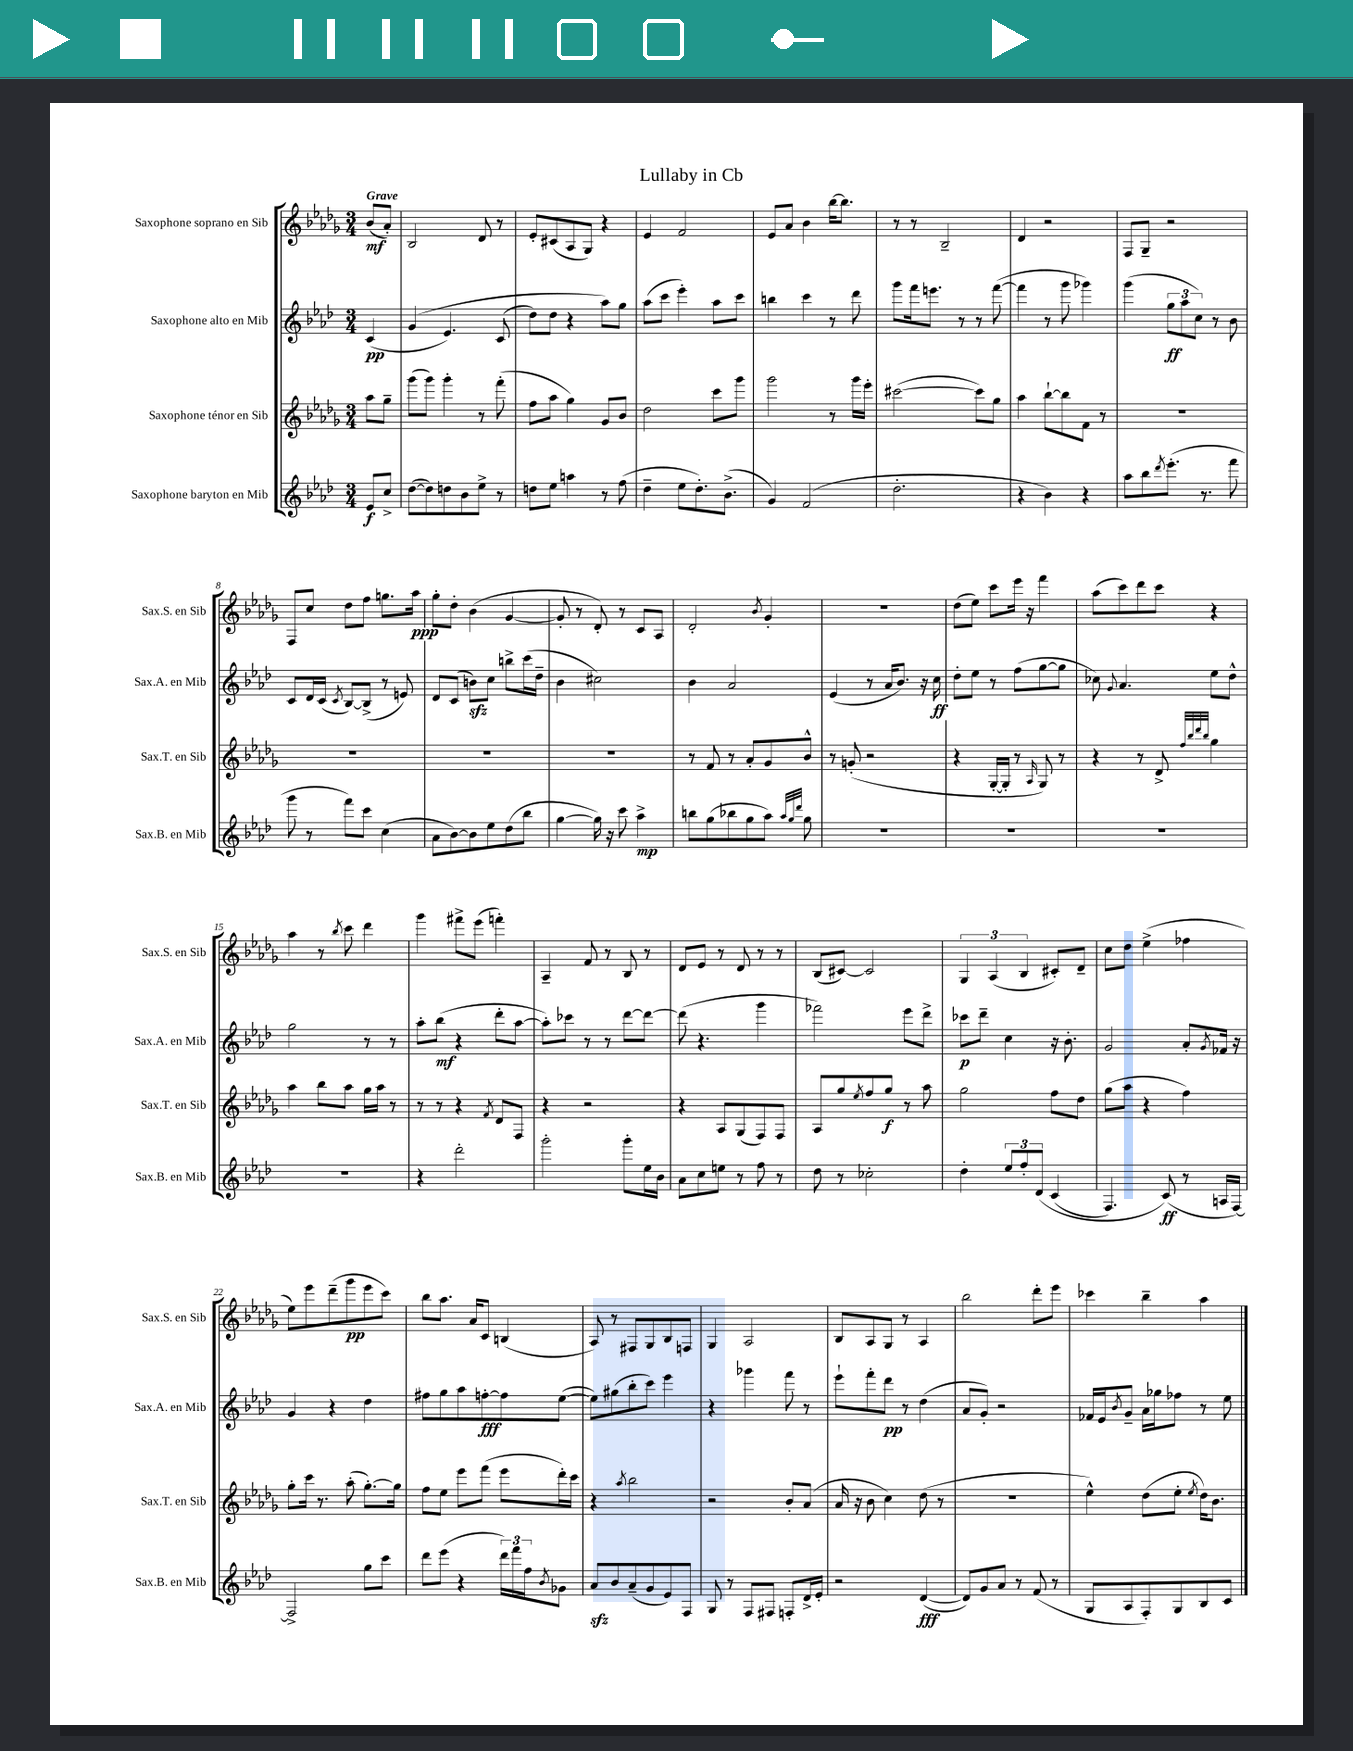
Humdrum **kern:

**kern	**dynam	**kern	**dynam	**kern	**dynam	**kern	**dynam
*part4	*part4	*part3	*part3	*part2	*part2	*part1	*part1
*staff4	*staff4	*staff3	*staff3	*staff2	*staff2	*staff1	*staff1
*I"Saxophone baryton en Mib	*	*I"Saxophone ténor en Sib	*	*I"Saxophone alto en Mib	*	*I"Saxophone soprano en Sib	*
*I'Sax.B. en Mib	*	*I'Sax.T. en Sib	*	*I'Sax.A. en Mib	*	*I'Sax.S. en Sib	*
*clefG2	*	*clefG2	*	*clefG2	*	*clefG2	*
*k[b-e-a-d-]	*	*k[b-e-a-d-g-]	*	*k[b-e-a-d-]	*	*k[b-e-a-d-g-]	*
*M3/4	*	*M3/4	*	*M3/4	*	*M3/4	*
=	=	=	=	=	=	=	=
!	!	!	!	!	!	!LO:TX:a:B:t=Grave	!
8e-/L	f	8aa-\L	.	(4c/	pp	(8b-/L	mf
8cc^/J	.	8gg-~\J	.	.	.	8a-'/J)	.
=1	=1	=1	=1	=1	=1	=1	=1
([8dd-\L	.	(8ggg-\L	.	(4g/	.	2B-/	.
8dd-\])	.	8ggg-\J)	.	.	.	.	.
8ddn\	.	4ggg-'\	.	4.e-/)	.	.	.
8b-\	.	.	.	.	.	.	.
8ee-^\J	.	8r	.	.	.	8d-/	.
8r	.	(8fff'\	.	(8c/	.	8r	.
=2	=2	=2	=2	=2	=2	=2	=2
8ddn\L	.	8ff\L	.	8dd-\L)	.	8e-'/L	.
8ee-\J	.	8aa-\J	.	8dd-\J	.	(8c#X/	.
4aan\	.	4gg-\)	.	4r	.	8A-/	.
.	.	.	.	.	.	8G-/J)	.
8r	.	8g-/L	.	8aa-\L)	.	4r	.
(8ff\	.	8b-/J	.	8gg\J	.	.	.
=3	=3	=3	=3	=3	=3	=3	=3
4dd-~\	.	2dd-\	.	(8aa-\L	.	4e-/	.
.	.	.	.	8ccc\J	.	.	.
8ee-\L	.	.	.	4eee-'\)	.	2f/	.
8.dd-'\)	.	.	.	.	.	.	.
.	.	8ccc\L	.	8aa-\L	.	.	.
(8.b-^\J	.	.	.	.	.	.	.
.	.	8ggg-\J	.	8ccc\J	.	.	.
=4	=4	=4	=4	=4	=4	=4	=4
4g/)	.	2ggg-\	.	4bbn\	.	8e-/L	.
.	.	.	.	.	.	8a-/J	.
(2f/	.	.	.	4ccc\	.	4b-\	.
.	.	8r	.	8r	.	[16bb-\KL	.
.	.	.	.	.	.	8.bb-\J]	.
.	.	16ggg-\LL	.	8ddd-\	.	.	.
.	.	16eee-'\JJ	.	.	.	.	.
=5	=5	=5	=5	=5	=5	=5	=5
2.dd-'\	.	([2ccc#X\	.	8ggg\L	.	8r	.
.	.	.	.	16fff\k	.	8r	.
.	.	.	.	8.eeen\J	.	.	.
.	.	.	.	.	.	2B-~/	.
.	.	.	.	8r	.	.	.
.	.	8ccc#\L])	.	8r	.	.	.
.	.	8gg-\J	.	([8fff\	.	.	.
=6	=6	=6	=6	=6	=6	=6	=6
4r	.	4aa-\	.	4fff\]	.	4d-/	.
4b-\)	.	[8bb-`\L	.	8r	.	2r	.
.	.	8bb-\]	.	8ggg\	.	.	.
4r	.	8f\J	.	4ggg-X\)	.	.	.
.	.	8r	.	.	.	.	.
=7	=7	=7	=7	=7	=7	=7	=7
8aa-\L	.	2.r	.	(4ggg\	.	8F/L	.
8bb-\	.	.	.	.	.	8G-~/J	.
8qddd-/	.	.	.	.	.	.	.
(8.eee-'\J	.	.	.	12gg\L	ff	2r	.
.	.	.	.	12aa-\	.	.	.
.	.	.	.	12cc\J)	.	.	.
8.r	.	.	.	.	.	.	.
.	.	.	.	8r	.	.	.
8fff\	.	.	.	8b-\	.	.	.
!!LO:LB:g=z
=8	=8	=8	=8	=8	=8	=8	=8
8ggg\	.	2.r	.	8c/L	.	8F/L	.
8r	.	.	.	16d-/L	.	8cc/J	.
.	.	.	.	(16c/JJ	.	.	.
.	.	.	.	8qc/	.	.	.
8fff\L)	.	.	.	[8B-/L)	.	8dd-\L	.
8ccc\J	.	.	.	(8B-^/J]	.	8ff\J	.
(4cc\	.	.	.	8r	.	8.ggn\L	.
.	.	.	.	8en/)	.	.	.
.	.	.	.	.	.	16aa-\Jk	ppp
=9	=9	=9	=9	=9	=9	=9	=9
8a-\L	.	2.r	.	8d-/L	.	8gg-'\L	.
[8b-\)	.	.	.	(8c/J	.	8dd-'\J	.
8b-\]	.	.	.	8bnzz\L)	.	(4b-\	.
8ee-\	.	.	.	8cc\J	.	.	.
(8dd-\	.	.	.	8bbn^\L	.	[4g-/	.
8bb-\J	.	.	.	(16ccc\L	.	.	.
.	.	.	.	16dd-~\JJ	.	.	.
=10	=10	=10	=10	=10	=10	=10	=10
[4gg\	.	2.r	.	4b-\	.	8g-'/]	.
.	.	.	.	.	.	8r	.
16gg\])	.	.	.	2cc#X\)	.	8d-'/)	.
16r	.	.	.	.	.	.	.
8ccc\	.	.	.	.	.	8r	.
4aa-^\	mp	.	.	.	.	8c/L	.
.	.	.	.	.	.	8A-/J	.
=11	=11	=11	=11	=11	=11	=11	=11
8bbn\L	.	8r	.	4b-\	.	2d-'/	.
(8gg\	.	8f/	.	.	.	.	.
8bb-X\	.	8r	.	2a-/	.	.	.
8gg\	.	8a-'/L	.	.	.	.	.
.	.	.	.	.	.	8qb-/	.
8aa-\J)	.	8g-/	.	.	.	4g-'/	.
32qqaa-/LLL	.	.	.	.	.	.	.
32qqgg/	.	.	.	.	.	.	.
32qqddd-/JJJ	.	.	.	.	.	.	.
8gg\	.	8b-^^/J	.	.	.	.	.
=12	=12	=12	=12	=12	=12	=12	=12
2.r	.	8r	.	(4e-/	.	2.r	.
.	.	(8gn'/	.	.	.	.	.
.	.	2r	.	8r	.	.	.
.	.	.	.	16a-/KL	.	.	.
.	.	.	.	8.b-/J)	.	.	.
.	.	.	.	16r	.	.	.
.	.	.	.	16cc\	ff	.	.
=13	=13	=13	=13	=13	=13	=13	=13
2.r	.	4r	.	8dd-'\L	.	(8dd-\L	.
.	.	.	.	8ee-\J	.	8ee-\J)	.
.	.	[16G-'/LL	.	8r	.	8ccc\L	.
.	.	16G-'/JJ]	.	.	.	.	.
.	.	8r	.	(8ff\L	.	16eee-\Jk	.
.	.	.	.	.	.	16r	.
.	.	16qqA-/	.	.	.	.	.
.	.	8G-/)	.	[8gg\	.	4fff\	.
.	.	8r	.	8gg\J]	.	.	.
=14	=14	=14	=14	=14	=14	=14	=14
2.r	.	4r	.	8cc-X\)	.	(8aa-\L	.
.	.	.	.	8qqg/	.	.	.
.	.	.	.	4.a-/	.	8ccc\)	.
.	.	8r	.	.	.	8ddd-\	.
.	.	8d-^/	.	.	.	8ccc\J	.
.	.	32qqff/LLL	.	.	.	.	.
.	.	32qqbb-/	.	.	.	.	.
.	.	32qqddd-/	.	.	.	.	.
.	.	32qqbb-/JJJ	.	.	.	.	.
.	.	4gg-\	.	8ee-\L	.	4r	.
.	.	.	.	8dd-^^\J	.	.	.
!!LO:LB:g=z
=15	=15	=15	=15	=15	=15	=15	=15
2.r	.	4aa-\	.	2gg\	.	4aa-\	.
.	.	8bb-\L	.	.	.	8r	.
.	.	.	.	.	.	8qbb-/	.
.	.	8aa-\J	.	.	.	8ccc\	.
.	.	16gg-\LL	.	8r	.	4ddd-\	.
.	.	16aa-\JJ	.	.	.	.	.
.	.	8r	.	8r	.	.	.
=16	=16	=16	=16	=16	=16	=16	=16
4r	.	8r	.	8aa-'\L	.	4ggg-\	.
.	.	8r	.	(8bb-\J	mf	.	.
2ddd-'\	.	4r	.	4r	.	8fff#X^\L	.
.	.	.	.	.	.	(8eee-\J	.
.	.	8qf/	.	.	.	.	.
.	.	8d-/L	.	8ddd-'\L	.	4fffn'\)	.
.	.	8F/J	.	[8aa-\J	.	.	.
=17	=17	=17	=17	=17	=17	=17	=17
2ggg'\	.	4r	.	8aa-'\L])	.	4A-~/	.
.	.	.	.	8ccc-X\J	.	.	.
.	.	2r	.	8r	.	8f/	.
.	.	.	.	8r	.	8r	.
8ggg'\L	.	.	.	[8ddd-\L	.	8B-/	.
16ee-\L	.	.	.	8ddd-\J_	.	8r	.
16b-\JJ	.	.	.	.	.	.	.
=18	=18	=18	=18	=18	=18	=18	=18
8a-\L	.	4r	.	(8ddd-\]	.	8d-/L	.
8cc\	.	.	.	4.r	.	8e-/J	.
8een\J	.	8A-/L	.	.	.	8r	.
8r	.	(8G-/	.	.	.	8d-/	.
8ff\	.	8F/)	.	4ggg\	.	8r	.
8r	.	8F/J	.	.	.	8r	.
=19	=19	=19	=19	=19	=19	=19	=19
8dd-\	.	8A-/L	.	2fff-X\)	.	(8B-/L	.
8r	.	8gg-/	.	.	.	[8c#X/J)	.
.	.	8qee-/	.	.	.	.	.
2cc-X'\	.	8ff/	.	.	.	2c#/]	.
.	.	8gg-/J	f	.	.	.	.
.	.	8r	.	8eee-\L	.	.	.
.	.	8aa-\	.	8ddd-^\J	.	.	.
=20	=20	=20	=20	=20	=20	=20	=20
4dd-'\	.	2gg-\	.	8ccc-X\L	p	6G-/	.
.	.	.	.	8ddd-~\J	.	.	.
.	.	.	.	.	.	(6A-/	.
12ee-/L	.	.	.	4cc\	.	.	.
12ff'/	.	.	.	.	.	6B-/	.
(12d-/J	.	.	.	.	.	.	.
(4c/	.	8ff\L	.	16r	.	8c#X'/L)	.
.	.	.	.	8.b-'\	.	.	.
.	.	8dd-\J	.	.	.	8d-~/J	.
=21	=21	=21	=21	=21	=21	=21	=21
4.F/)	.	(8gg-\L	.	2g/	.	8cc\L	.
.	.	8aa-\J	.	.	.	8dd-\J	.
.	.	4r	.	.	.	(4ee-^\	.
(8c/)	ff	.	.	.	.	.	.
8r	.	4ff\)	.	8a-'/L	.	4ff-X\	.
.	.	.	.	8qg/	.	.	.
16An/LL	.	.	.	16f-X/Jk	.	.	.
[16F/JJ)	.	.	.	16r	.	.	.
!!LO:LB:g=z
=22	=22	=22	=22	=22	=22	=22	=22
2F^/]	.	8gg-'\L	.	4g/	.	8ee-\L)	.
.	.	16ccc\Jk	.	.	.	8eee-\	.
.	.	8.r	.	.	.	.	.
.	.	.	.	4r	.	(8ddd-~\	.
.	.	(8aa-'\	.	.	.	8ggg-\	pp
8gg\L	.	[8.gg-'\L)	.	4dd-\	.	8eee-\	.
8ccc\J	.	.	.	.	.	8ccc\J)	.
.	.	16gg-\Jk]	.	.	.	.	.
=23	=23	=23	=23	=23	=23	=23	=23
8ddd-\L	.	8ff\L	.	8ff#X\L	.	8bb-\L	.
(8eee-\J	.	8ee-\J	.	8gg\	.	8.aa-\J	.
4r	.	8eee-\L	.	8aa-\	.	.	.
.	.	.	.	.	.	16a-/KL	.
.	.	(8fff\J	.	[8ffn'\	fff	8c/J	.
24ddd-\LL)	.	8eee-\L	.	8ff\]	.	(4Bn/	.
24fff\	.	.	.	.	.	.	.
24ff\J	.	.	.	.	.	.	.
8qb-/	.	.	.	.	.	.	.
8g-X\J	.	16ddd-'\L)	.	([8ee-\J	.	.	.
.	.	16ccc\JJ	.	.	.	.	.
=24	=24	=24	=24	=24	=24	=24	=24
8a-zz/L	.	4r	.	8ee-\L])	.	8A-/)	.
8b-/	.	.	.	(8gg#X\	.	8r	.
.	.	8qaa-/	.	.	.	.	.
(8a-~/	.	2bb-\	.	8bb-'\	.	8F#X/L	.
8g/	.	.	.	8ccc\J)	.	8G-/	.
8e-/)	.	.	.	4eee-\	.	8B-/	.
8F/J	.	.	.	.	.	8Fn/J	.
=25	=25	=25	=25	=25	=25	=25	=25
8G/	.	2r	.	4r	.	4G-/	.
8r	.	.	.	.	.	.	.
8F/L	.	.	.	4ggg-X\	.	2A-/	.
8F#X/J	.	.	.	.	.	.	.
8Fn'/L	.	8b-'/L	.	8fff\	.	.	.
16d-^/L	.	(8a-/J	.	8r	.	.	.
16e-'/JJ	.	.	.	.	.	.	.
=26	=26	=26	=26	=26	=26	=26	=26
2r	.	16a-/	.	8eee-`\L	.	8B-/L	.
.	.	16r	.	.	.	.	.
.	.	8b-\	.	8fff'\	.	8A-/	.
.	.	4cc\)	.	8ddd-\J	pp	8G-/J	.
.	.	.	.	8r	.	8r	.
([4d-/	fff	(8dd-\	.	(4dd-\	.	4A-/	.
.	.	8r	.	.	.	.	.
=27	=27	=27	=27	=27	=27	=27	=27
8d-/L])	.	2.r	.	8a-/L	.	2bb-\	.
8g/	.	.	.	8g'/J)	.	.	.
8a-/J	.	.	.	2r	.	.	.
8r	.	.	.	.	.	.	.
(8f/	.	.	.	.	.	8ddd-'\L	.
8r	.	.	.	.	.	8eee-\J	.
=28	=28	=28	=28	=28	=28	=28	=28
8G/L	.	4ee-^^\)	.	16f-X/LL	.	4ccc-X\	.
.	.	.	.	16e-/J	.	.	.
.	.	.	.	8qb-/	.	.	.
8A-/	.	.	.	8g~/J	.	.	.
8F'/)	.	(8dd-\L	.	16a-\LL	.	4bb-~\	.
.	.	.	.	16gg-X\J	.	.	.
8G/	.	8ee-'\J	.	8ff-X\J	.	.	.
.	.	8qee-/	.	.	.	.	.
8B-/	.	16dd-\KL)	.	8r	.	4aa-\	.
.	.	8.b-\J	.	.	.	.	.
8c/J	.	.	.	8ee-\	.	.	.
==	==	==	==	==	==	==	==
*-	*-	*-	*-	*-	*-	*-	*-
